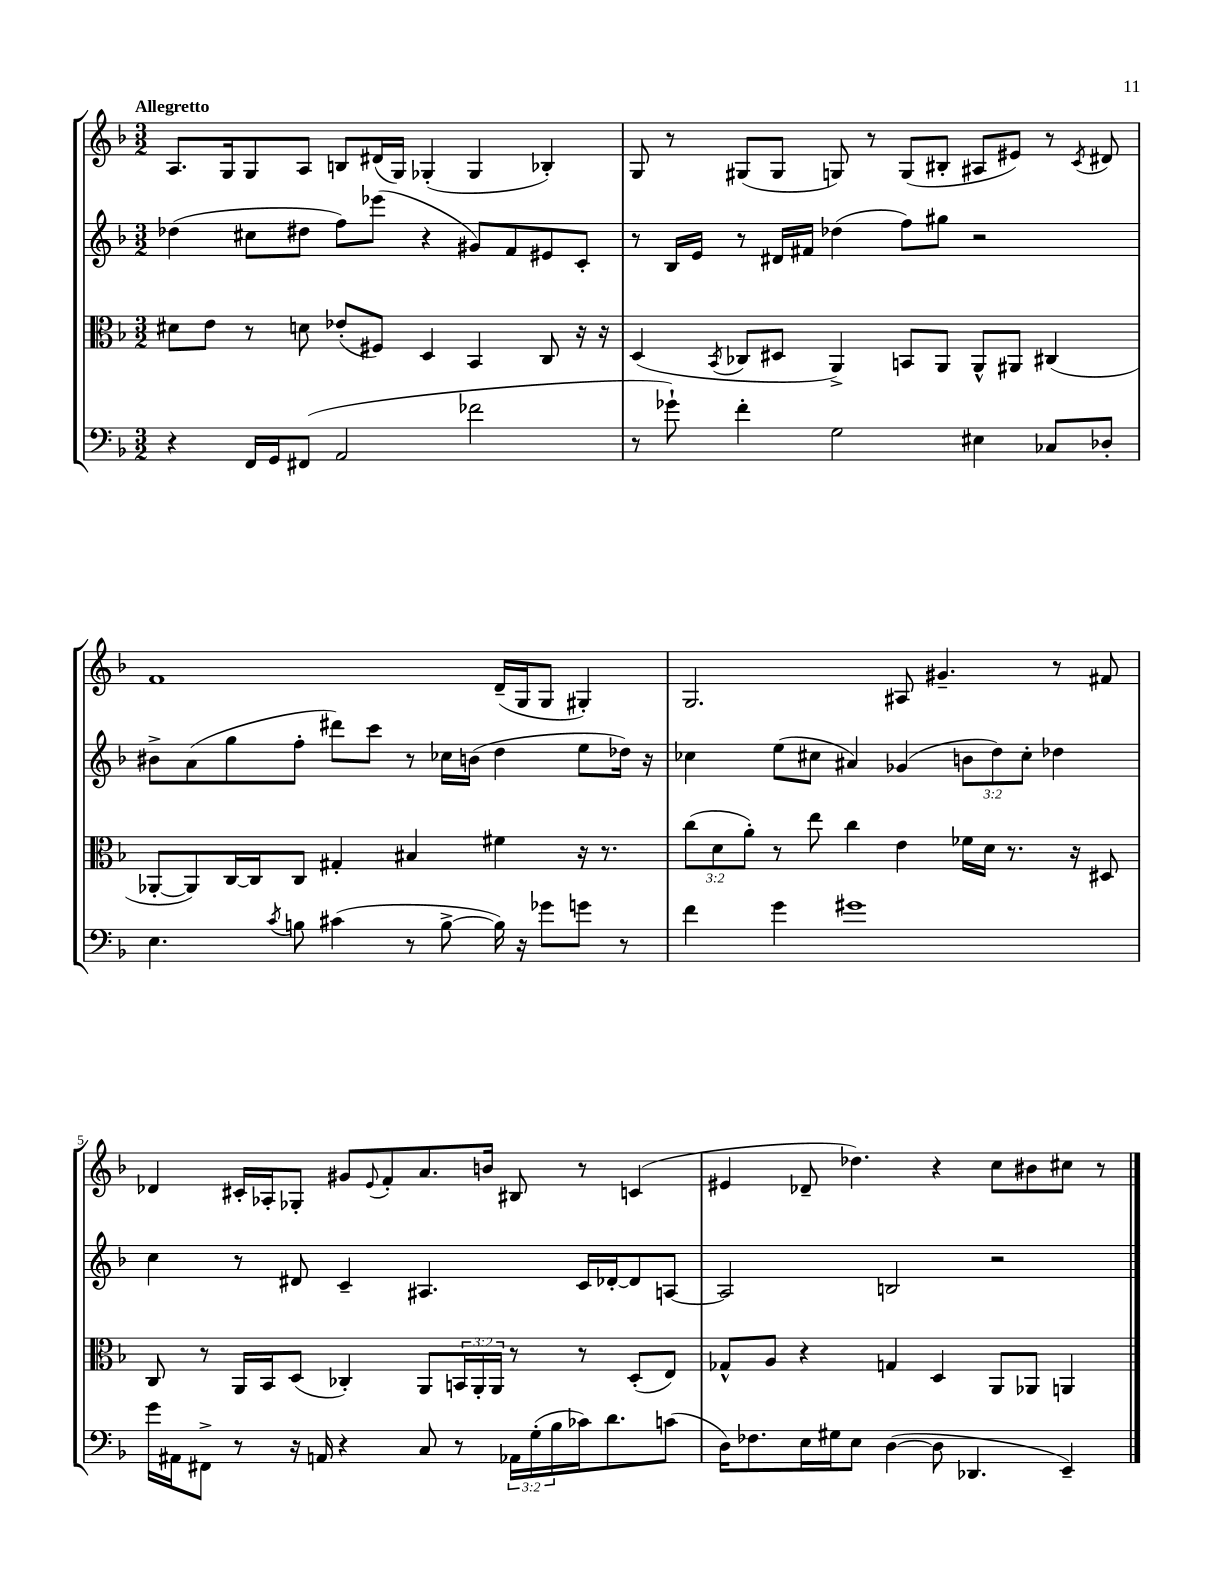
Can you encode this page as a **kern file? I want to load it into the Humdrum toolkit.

**kern	**kern	**kern	**kern
*part4	*part3	*part2	*part1
*staff4	*staff3	*staff2	*staff1
*clefF4	*clefC3	*clefG2	*clefG2
*k[b-]	*k[b-]	*k[b-]	*k[b-]
*M3/2	*M3/2	*M3/2	*M3/2
=1	=1	=1	=1
!	!	!	!LO:TX:a:B:t=Allegretto
4r	8d#X\L	(4dd-X\	8.A/L
.	8e\J	.	.
.	.	.	16G/k
16FF/LL	8r	8cc#X\L	8G/
16GG/J	.	.	.
(8FF#X/J	8dn\	8dd#X\J	8A/J
2AA/	(8e-X'/L	8ff\L)	8Bn/L
.	8F#X/J)	(8eee-X\J	(16d#X/L
.	.	.	16G/JJ)
.	4D/	4r	(4G-X'/
2f-X\	4BB-/	8g#X/L)	4G-/
.	.	8f/	.
.	8C/	8e#X/	4B-X'/)
.	16r	8c'/J	.
.	16r	.	.
=2	=2	=2	=2
8r	(4D/	8r	8G/
8g-X`\)	.	16B-/LL	8r
.	.	16e/JJ	.
.	8qBB-/	.	.
4f'\	8C-X/L	8r	(8G#X/L
.	8D#X/J	16d#X/LL	8G#/J
.	.	16f#X/JJ	.
2G\	4AA^/)	(4dd-X\	8Gn/)
.	.	.	8r
.	8BBn/L	8ff\L)	(8G/L
.	8AA/J	8gg#X\J	8B#X'/J
4E#X\	8AA^^/L	2r	8A#X/L
.	8AA#X/J	.	8e#X/J)
8C-X/L	(4C#X/	.	8r
.	.	.	8qc/
8D-X'/J	.	.	8d#X/
!!LO:LB:g=z
=3	=3	=3	=3
4.E\	[8AA-X'/L	8b#X^\L	1f
.	8AA-/])	(8a\	.
.	[16C/L	8gg\	.
.	16C/J]	.	.
8qc/	.	.	.
8Bn\	8C/J	8ff'\J	.
(4c#X\	4G#X'/	8ddd#X\L)	.
.	.	8ccc\J	.
8r	4B#X/	8r	.
[8B^\	.	16cc-X\LL	.
.	.	(16bn\JJ	.
16B\])	4f#X\	4dd\	(16d~/LL
16r	.	.	16G/J
8g-X\L	.	.	8G/J
8gn\J	16r	8ee\L	4G#X'/)
.	8.r	.	.
8r	.	16dd-X\Jk)	.
.	.	16r	.
=4	=4	=4	=4
4f\	(12cc\L	4cc-X\	2.G/
.	12d\	.	.
.	12a'\J)	.	.
4g\	8r	(8ee\L	.
.	8ee\	8cc#X\J	.
1g#X	4cc\	4a#X/)	.
.	4e\	(4g-X/	8A#X/
.	.	.	4.g#X~/
.	16f-X\LL	12bn\L	.
.	16d\JJ	.	.
.	.	12dd\)	.
.	8.r	.	.
.	.	12cc#'\J	.
.	.	4dd-X\	8r
.	16r	.	.
.	8D#X/	.	8f#X/
!!LO:LB:g=z
=5	=5	=5	=5
16g\LL	8C/	4cc\	4d-X/
16AA#X\J	.	.	.
8FF#X^\J	8r	.	.
8r	16AA/LL	8r	16c#X'/LL
.	16BB-/J	.	16A-X'/J
16r	(8D/J	8d#X/	8G-X'/J
16AAn/	.	.	.
4r	4C-X'/)	4c~/	8g#X/L
.	.	.	8qqe/
.	.	.	8f'/
8C/	8AA/L	4.A#X/	8.a/
8r	24BBn/L	.	.
.	24AA'/	.	.
.	.	.	16bn/Jk
.	24AA/JJ	.	.
24AA-X\LL	8r	.	8B#X/
(24G'\	.	.	.
24B-\	.	.	.
16c-X\J)	8r	16c/LL	8r
8.d\	.	[16d-X'/J	.
.	(8D'/L	8d-/]	(4cn/
(8cn\J	8E/J)	[8An/J	.
=6	=6	=6	=6
16D\KL)	8G-X^^/L	2A/]	4e#X/
8.F-X\	.	.	.
.	8A/J	.	.
16E\L	4r	.	8d-X~/
16G#X\J	.	.	.
8E\J	.	.	4.dd-X\)
([4D\	4Gn/	2Bn/	.
8D\]	4D/	.	4r
4.DD-X/	.	.	.
.	8AA/L	2r	8cc\L
.	8AA-X/J	.	8b#X\
4EE~/)	4AAn/	.	8cc#X\J
.	.	.	8r
==	==	==	==
*-	*-	*-	*-
